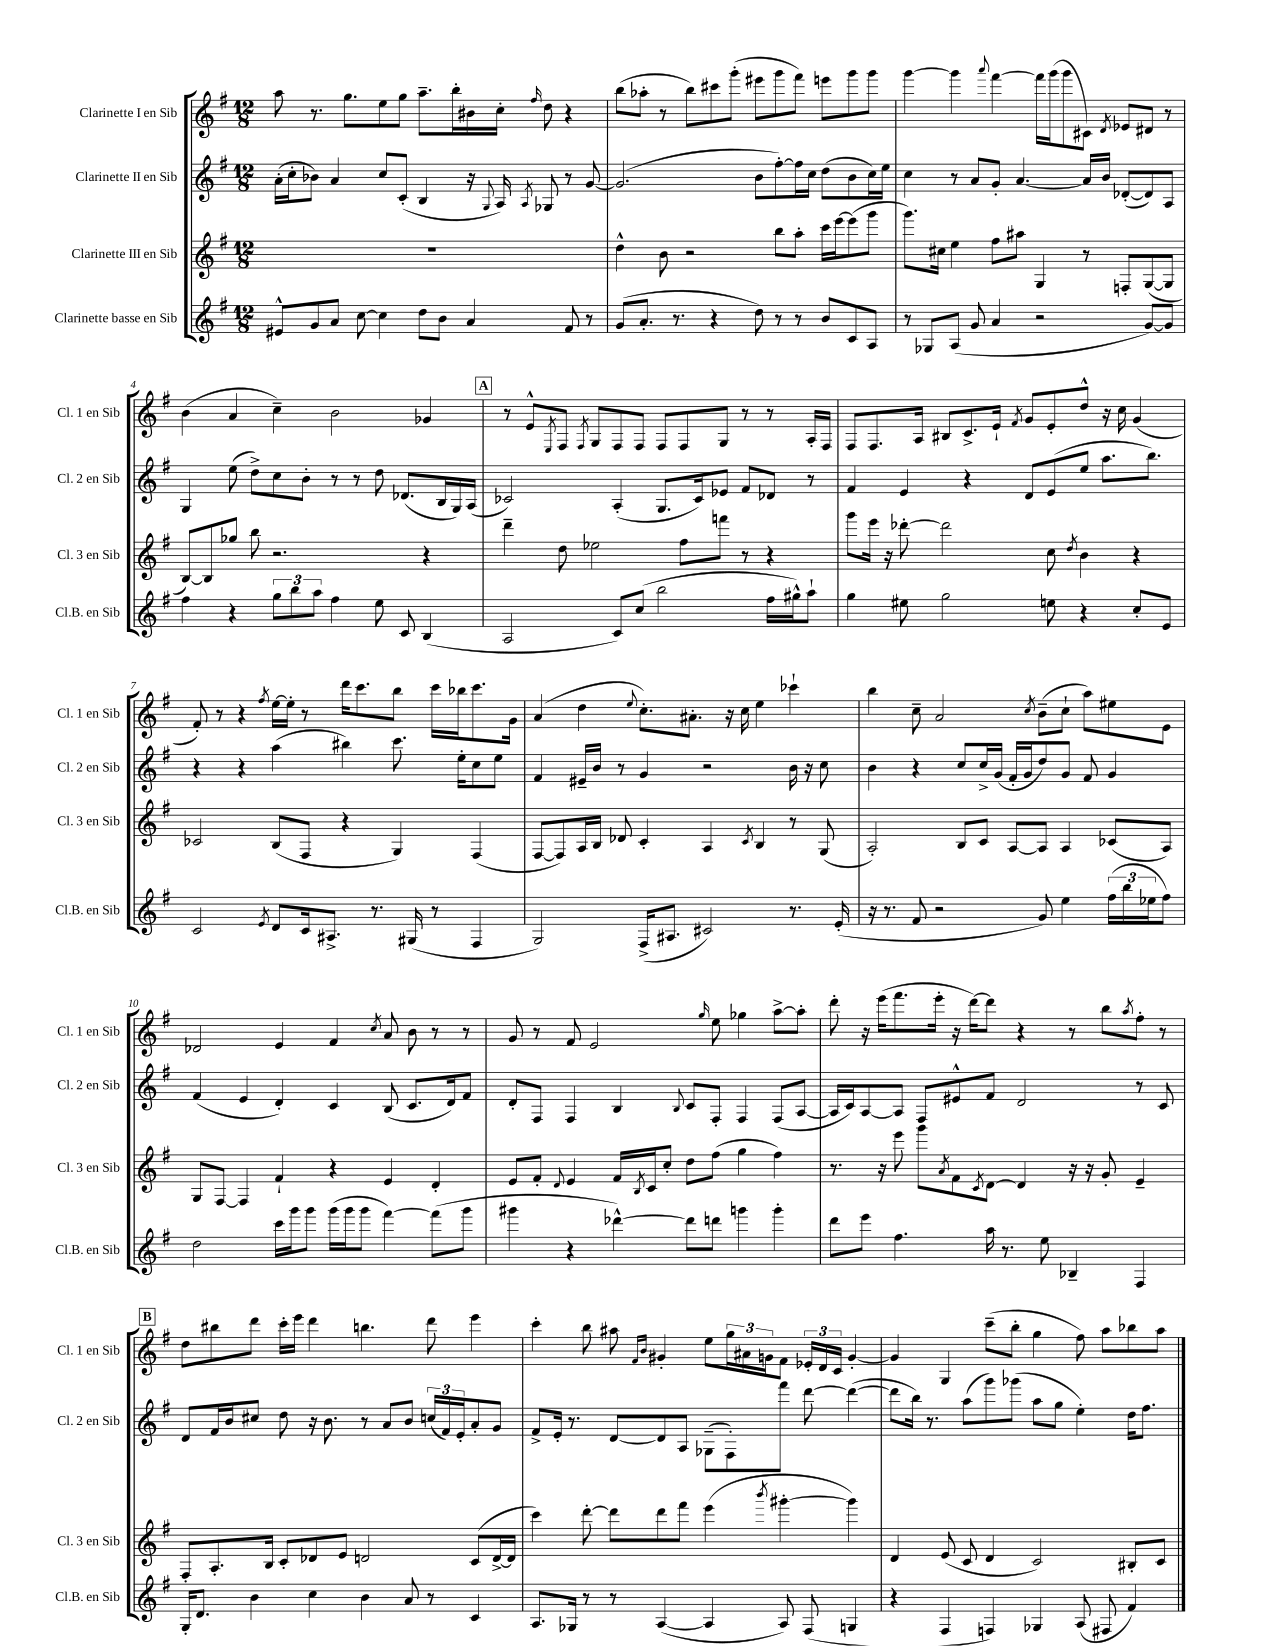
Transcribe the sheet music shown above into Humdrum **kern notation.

**kern	**kern	**kern	**kern
*staff4	*staff3	*staff2	*staff1
*clefG2	*clefG2	*clefG2	*clefG2
*k[f#]	*k[f#]	*k[f#]	*k[f#]
*M12/8	*M12/8	*M12/8	*M12/8
8e#^^	1.r	(16a'	8aa
.	.	16cc'	.
8g	.	8b-)	8.r
8a	.	4a	.
.	.	.	8.gg
[8cc	.	.	.
4cc]	.	8cc	8ee
.	.	(8c'	8gg
8dd	.	4B	8.aa~
8b	.	.	.
.	.	.	16bb'
4a	.	16r	16b#
.	.	8qqG	.
.	.	16A)	16cc'
.	.	8qA	16qqff#
.	.	8G-	8dd
8f#	.	8r	4r
8r	.	[8g	.
=	=	=	=
(8g	4dd^^	(2.g]	(8bb
8.a'	.	.	8aa-'
.	8b	.	8r
8.r	.	.	.
.	2r	.	8bb)
4r	.	.	8ccc#
.	.	.	(8ggg'
8dd)	.	8b	8eee#
8r	8bb	[8ff#')	8ggg
8r	8aa'	16ff#]	8fff#)
.	.	16cc	.
8b	16ccc	(8dd	8eee
.	[16eee	.	.
8c	(8eee]	8b	8ggg
8A	8ggg	16cc)	8ggg
.	.	16ee	.
=	=	=	=
8r	8.ggg)	4cc	[4ggg
8G-	.	.	.
.	16cc#	.	.
(8A	4ee	8r	4ggg]
8g	.	8a	.
.	.	.	8qqaaa
4a	8ff#	8g'	[4fff#
.	8aa#	[4.a	.
2r	4G	.	16fff#]
.	.	.	(16ggg
.	.	.	8ggg
.	8r	16a]	8c#)
.	.	16b	.
.	.	.	8qd
.	8F'	([8d-'	8e-
[8g)	([8G	8d-])	8d#
8g]	8G]	8A	8r
=	=	=	=
4ff#	[8B)	4G	(4b
.	8B]	.	.
4r	8gg-	(8ee	4a
.	8bb	8dd^)	.
12gg	2.r	8cc	4cc~)
12bb	.	.	.
.	.	8b'	.
12aa	.	.	.
4ff#	.	8r	2b
.	.	8r	.
8ee	.	8dd	.
8c	.	(8.d-	.
(4B	4r	.	4g-
.	.	16B	.
.	.	16G)	.
.	.	(16A	.
=	=	=	=
2A	4ddd~	2c-)	8r
.	.	.	8e^^
.	.	.	8qE
.	8dd	.	8F#
.	.	.	8qF#
.	2ee-	.	8G
8c)	.	(4A'	8F#
(8cc	.	.	8F#
2bb	.	8.G	8F#
.	8ff#	.	8F#
.	.	16c-)	.
.	8fff	8e-	8G
.	8r	8f#	8r
16ff#	4r	8d-	8r
16gg#^^)	.	.	.
8aa`	.	8r	16A'
.	.	.	16F#
=	=	=	=
4gg	8ggg	4f#	8F#
.	16eee	.	8.F#
.	16r	.	.
8ee#	[8ddd-'	4e	.
.	.	.	16A
2gg	2ddd-]	.	8B#
.	.	4r	8.c^
.	.	.	16e`
.	.	.	8qf#
.	.	8d	8g
8ee	8cc	(8e	8e'
.	8qdd	.	.
4r	4b	8ee	8dd^^
.	.	8.aa	16r
.	.	.	16cc
8cc'	4r	.	(4g
.	.	8.bb)	.
8e	.	.	.
=	=	=	=
2c	2c-	4r	8f#')
.	.	.	8r
.	.	4r	4r
8qe	.	.	8qff#
8d	(8B	(4aa	[16ee
.	.	.	16ee']
16c	8F#	.	8r
8.A#^	.	.	.
.	4r	4bb#)	16ddd
.	.	.	8.ccc
8.r	.	.	.
.	4G)	8.ccc	8bb
(16G#	.	.	.
8r	.	.	16ccc
.	.	16ee'	16bb-
4F#	(4F#	8cc	8.ccc
.	.	8ee	.
.	.	.	16g
=	=	=	=
2G)	[8F#	4f#	(4a
.	8F#])	.	.
.	16A	16e#~	4dd
.	16B	16b	.
.	8d-	8r	.
.	.	.	8qqee
(16F#^	4c'	4g	8.cc')
8.A#	.	.	.
.	.	.	8.a#'
2c#)	4A	2r	.
.	.	.	16r
.	.	.	16cc
.	8qc	.	.
.	4B	.	4ee
8.r	8r	16b	4ccc-`
.	.	16r	.
.	(8G	8cc	.
(16e'	.	.	.
=	=	=	=
16r	2A')	4b	4bb
8.r	.	.	.
8f#	.	4r	8cc~
2r	.	.	2a
.	8B	8cc	.
.	8c	16cc^	.
.	.	(16g	.
.	[8A	16f#'	.
.	.	16g	.
.	.	.	8qcc
8g)	8A]	8dd)	(8b~
4ee	4A	8g	8cc`
.	.	8f#	8aa)
(24ff#	(8c-	4g	8ee#
24bb	.	.	.
24ee-	.	.	.
8ff#)	8A)	.	8e
=	=	=	=
2dd	8G	(4f#	2d-
.	[8F#	.	.
.	4F#]	4e	.
16ccc	4f#`	4d')	4e
16ggg	.	.	.
8ggg	.	.	.
(16ggg	4r	4c	4f#
16ggg	.	.	.
8ggg	.	.	.
.	.	.	8qcc
[4fff#)	4e	(8B	8a
.	.	8.c	8b
(8fff#]	4d'	.	8r
.	.	16d)	.
8ggg	.	8f#	8r
=	=	=	=
4ggg#	8e	8d'	8g
.	8f#'	8F#	8r
.	8qqd	.	.
4r	4e	4F#	8f#
.	.	.	2e
[4ddd-^^)	16f#	4B	.
.	8qB	.	.
.	16c	.	.
.	8cc'	.	.
.	.	8qqB	.
8ddd-]	8dd	8c	.
.	.	.	16qqgg
8ddd	(8ff#	8F#'	8ee
4ggg	4gg	4F#	4gg-
4ggg'	4ff#)	(8F#	[8aa^
.	.	[8A	8aa']
=	=	=	=
8ddd	8.r	16A]	8ddd'
.	.	16c)	.
8eee	.	[8A	16r
.	16r	.	(16eee
4.ff#	8eee	8A]	8.fff#
.	8ggg	8F#	.
.	.	.	16eee'
.	8qa	.	.
.	8f#	8e#^^	16r
.	.	.	[16ddd)
.	8qc	.	.
16aa	[8d	8f#	8ddd]
8.r	.	.	.
.	4d]	2d	4r
8ee	.	.	.
4B-~	16r	.	8r
.	16r	.	.
.	8g'	.	8bb
.	.	.	8qaa
4F#	4e~	8r	8ff#'
.	.	8c	8r
=	=	=	=
16G'	8F#'	8d	8dd
8.d	.	.	.
.	8.A'	16f#	8bb#
.	.	16b	.
4b	.	8cc#	8ddd
.	16B	.	.
.	8c'	8dd	16ccc'
.	.	.	16eee
4cc	8d-	16r	4ddd
.	.	8.b	.
.	8e	.	.
4b	2d	8r	4.bb
.	.	8a	.
8a	.	8b	.
8r	.	(24cc	8ddd
.	.	24f#)	.
.	.	24e'	.
4c	(8c	8a'	4eee
.	[16d^	8g	.
.	16d]	.	.
=	=	=	=
8.A	4ccc)	8f#^	4ccc'
.	.	16e'	.
16G-	.	8.r	.
8r	[8ddd'	.	8bb
8r	8ddd]	[8d	8aa#
.	.	.	16qqf#
.	.	.	16qqb
([4A	8ddd	8d]	4g#'
.	8fff#	8A	.
4A]	(4eee	(8G-~	8ee
.	.	8F#')	24gg
.	.	.	24a#
.	.	.	24g
.	8qbbb	.	.
8A)	[4ggg#'	8fff#	8f#
(8F#	.	[8ddd	24e-'
.	.	.	24d
.	.	.	24c
4G	4ggg#])	(4ddd_	[4g'
=	=	=	=
4r	4d	8ddd]	4g]
.	.	16bb)	.
.	.	8.r	.
4F#	(8e	.	4G
.	8c	(8aa	.
4F)	4d	8ggg)	(8ccc~
.	.	(8ggg-	8bb'
4G-	2c)	8aa	4gg
.	.	8gg	.
(8A	.	4ee')	8ff#)
8F#	.	.	8aa
4f#)	8B#'	16dd	8bb-
.	.	8.ff#	.
.	8c	.	8aa
==	==	==	==
*-	*-	*-	*-
